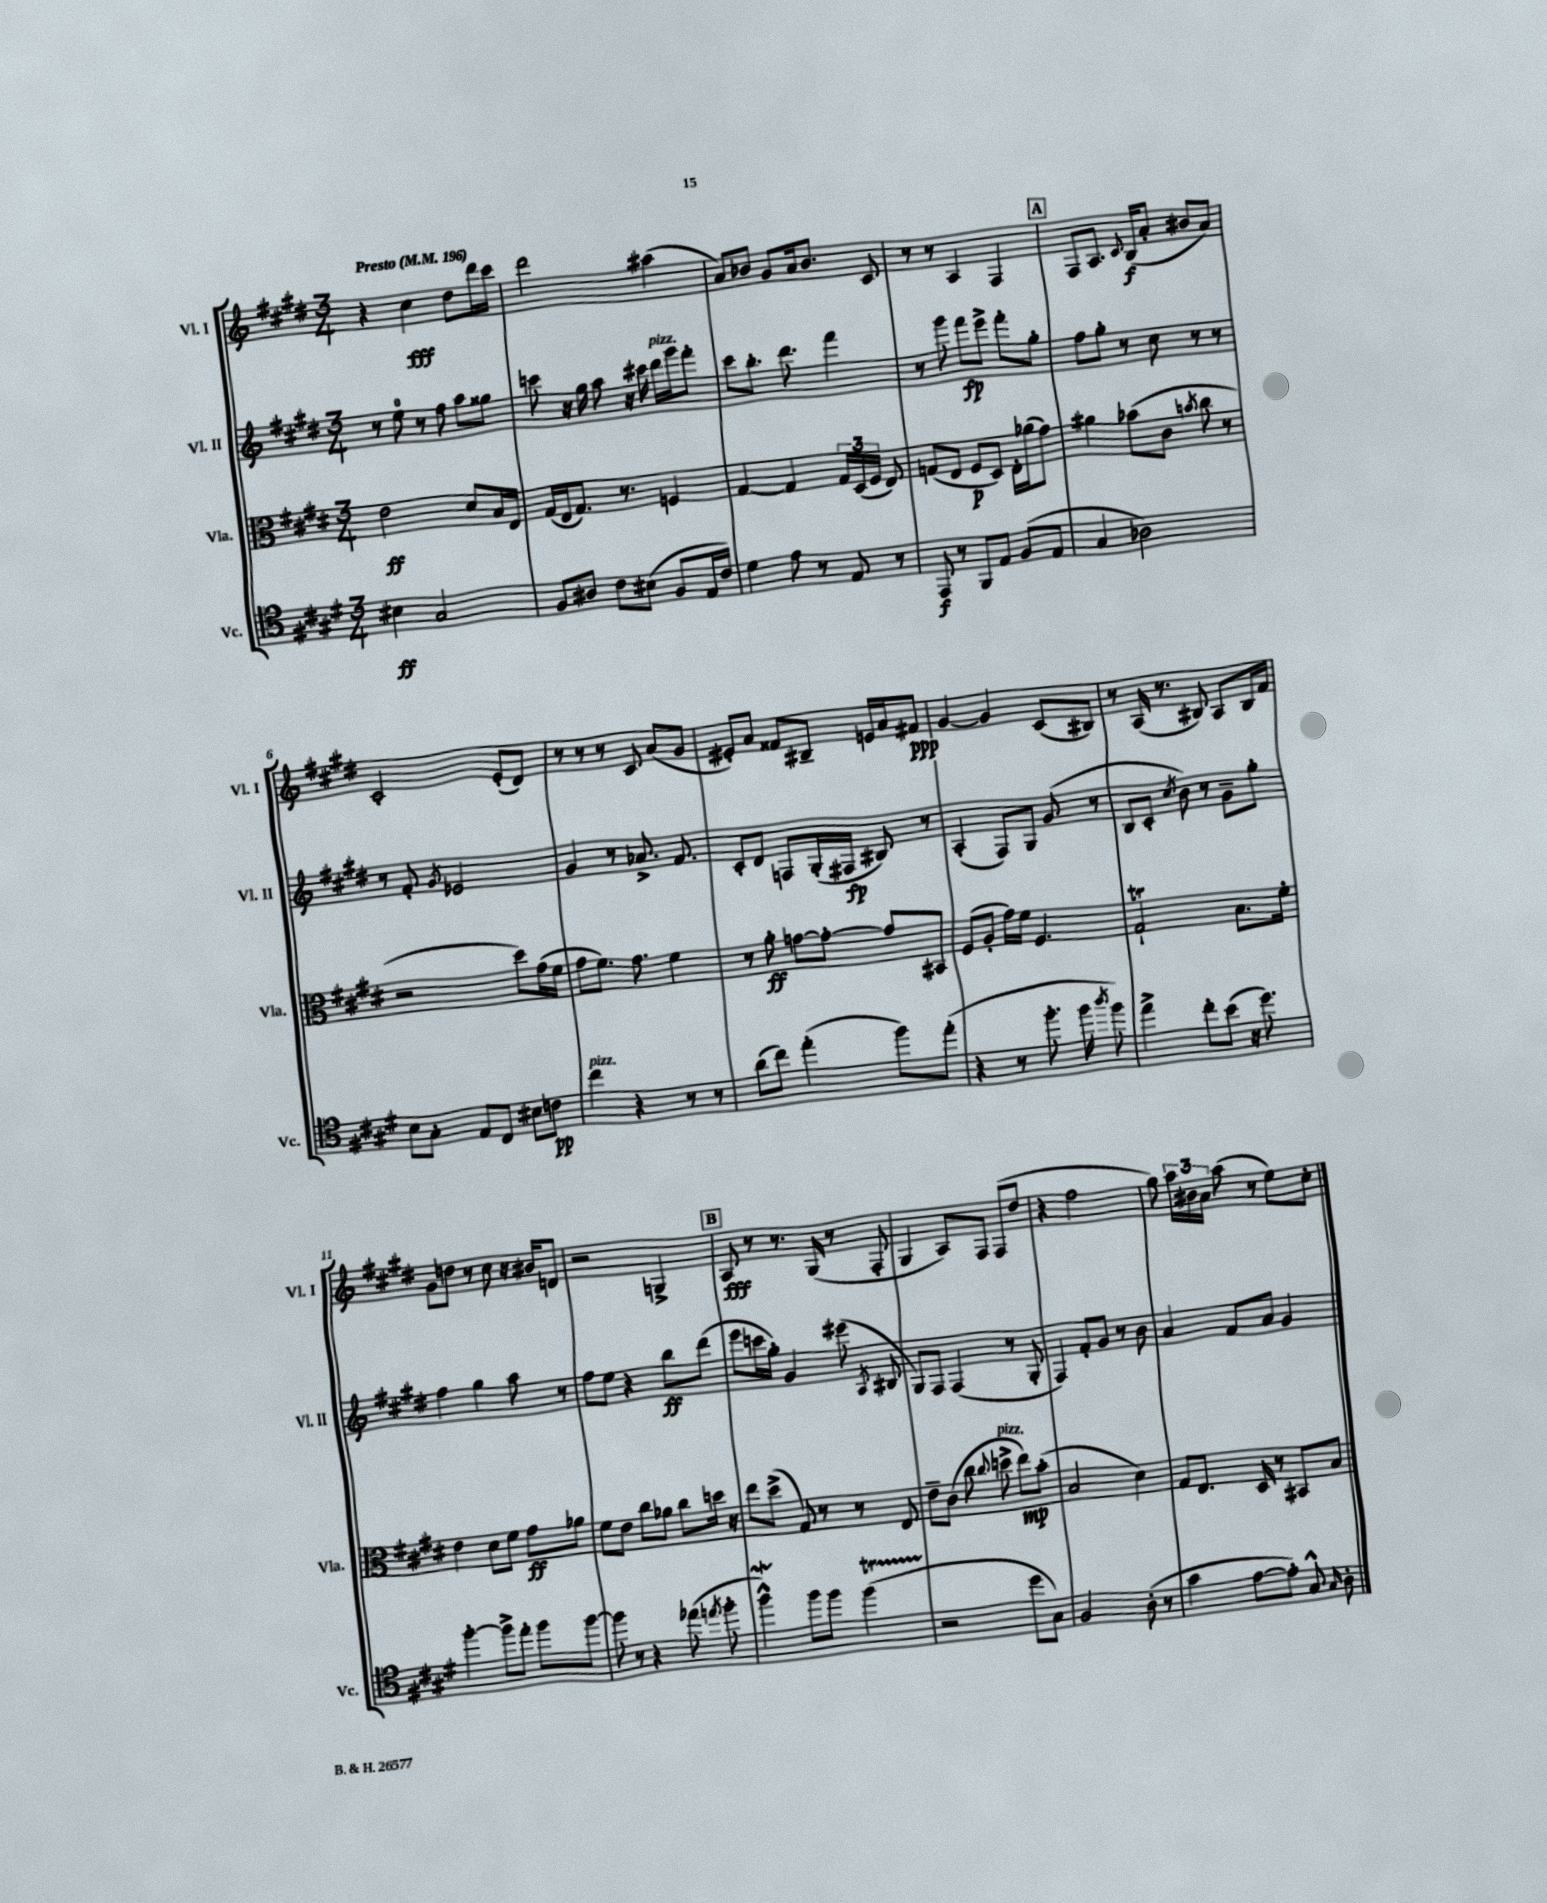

**kern	**kern	**kern	**kern
*staff4	*staff3	*staff2	*staff1
*clefC4	*clefC3	*clefG2	*clefG2
*k[f#c#g#d#]	*k[f#c#g#d#]	*k[f#c#g#d#]	*k[f#c#g#d#]
*M3/4	*M3/4	*M3/4	*M3/4
*MM196	*MM196	*MM196	*MM196
4B#	2e	8r	4r
.	.	8ee	.
2G#	.	8r	4cc#
.	.	8ff#	.
.	8d#	8aa	8dd#
.	16B	8gg##	16ddd#
.	16E	.	16ccc#
=	=	=	=
8F#	(16G#	8ccc	2ddd#
.	16E	.	.
8A#	8.G#)	16r	.
.	.	16gg#	.
8c#	.	8aa	.
.	8.r	.	.
(8B#	.	16r	.
.	.	16ccc#	.
8F#	4F	16ddd#	(4aa#
.	.	16ggg#	.
16E	.	8fff#'	.
16c#)	.	.	.
=	=	=	=
4d#	[4G#	8ccc#	8a)
.	.	8.bb'	8b-
8e	4G#]	.	8g#
.	.	8.ddd#	.
8r	.	.	16a
.	.	.	8.b-
8E	24G#	4fff#	.
.	(24D#	.	.
.	24F#	.	.
8r	8E)	.	8c#
=	=	=	=
8EE	(8G	8r	8r
8r	8E	8ggg#	8r
8FF#	8F#	8fff#	4A
8E	8D#)	8eee^	.
(8F#	16E'	8fff#'	4F#
.	(16a-	.	.
8E	8g#)	8gg#'	.
=	=	=	=
4G#	4a#	8ff#	8F#
.	.	8gg#'	8.A
2A-)	(8b-	8r	.
.	.	.	8qqc#
.	.	.	(16B
.	8c#	8cc#	8a'
.	8qb	.	.
.	8cc#	8r	8b#
.	8r	8r	8a)
=	=	=	=
8B	2r	8r	2c#'
8G#'	.	8f#'	.
.	.	8qg#	.
8E	.	2e-	.
8C#	.	.	.
8B#	8dd#)	.	(8e'
8c	(16g#	.	8d#)
.	16f#	.	.
=	=	=	=
4cc#	8g#	4g#	8r
.	8.f#)	.	8r
4r	.	8r	8r
.	8.g#	.	.
.	.	8.a-^	8c#
8r	4f#	.	(8a
.	.	8.f#	.
8r	.	.	8g#
=	=	=	=
(8a	8r	8c#'	8e#')
8cc#)	8a'	8d#	8a
(4ee'	[8g	8F	8f##
.	8g'_	(16G#'	8B#~
.	.	16F#	.
8ff#)	8g]	8B#)	16e
.	.	.	16a
(8ee'	8BB#	8r	8f#
=	=	=	=
4r	(8F#	(4A'	[4g#
.	8A'	.	.
8r	16g#)	8F#)	4g#]
.	16f#	.	.
8.ff#'	4.F#	8G#	.
.	.	(8g#	(8c#
16ff#	.	.	.
8qaa	.	.	.
8ff#)	.	8r	8B#)
=	=	=	=
4ee^	2G#`	8B	8r
.	.	8c#'	(16A
.	.	.	8.r
.	.	8qcc#	.
8cc#'	.	8b)	.
(8b	.	8r	8B#)
16r	8.B	8g#~	8A
8.dd#)	.	.	.
.	.	8gg#'	16B#
.	16f#'	.	16f#
=	=	=	=
[4ff#'	4e	4ff#	8g#
.	.	.	8dd
8ff#^]	8d#	4gg#	8r
8ee'	8f#	.	8cc#
8ff#	8g#	8aa	16r
.	.	.	16b#
[8ff#	8a-	8r	8d
=	=	=	=
8ff#]	8f#	8ff#	2r
8r	8e	8ee	.
4r	8cc#	4r	.
.	8a-	.	.
(8ee-	8cc#	8bb	4G^
8qee	.	.	.
8ff#'	16dd	(8ddd#	.
.	16r	.	.
=	=	=	=
4ff#^^)	8ee	8eee	8A
.	(8dd#^	16ccc	8r
.	.	16gg#')	.
8ff#	8G#)	4g#	8.r
8ff#	8r	.	.
.	.	.	(16G#
(4ff#	8r	(8eee#	8r
.	.	8qA	.
.	8E	8B#	8F#'
=	=	=	=
2r	8e~	8G#)	4G#
.	(8c#	8F#	.
.	8cc#	(4F#	8A)
.	8qqcc#	.	.
.	8dd^	.	8F#
8dd#	8ee)	8r	(8F#
8G#)	(8b'	8G#'	8dd#
=	=	=	=
2F#	2B	4F#)	4r
.	.	8f#'	2ff#
.	.	8g#	.
(8A'	4d#)	8r	.
8r	.	8b	.
=	=	=	=
4g#	8G#	4a	8gg#)
.	8.E	.	24aa
.	.	.	24b#
.	.	.	24a
[8e	.	8f#	(8aa
.	16D#	.	.
8e'])	8r	8a	8r
8G#^^	8BB#	4g#	8ee)
16qqG#	.	.	.
8A'	8B	.	8cc#'
==	==	==	==
*-	*-	*-	*-
